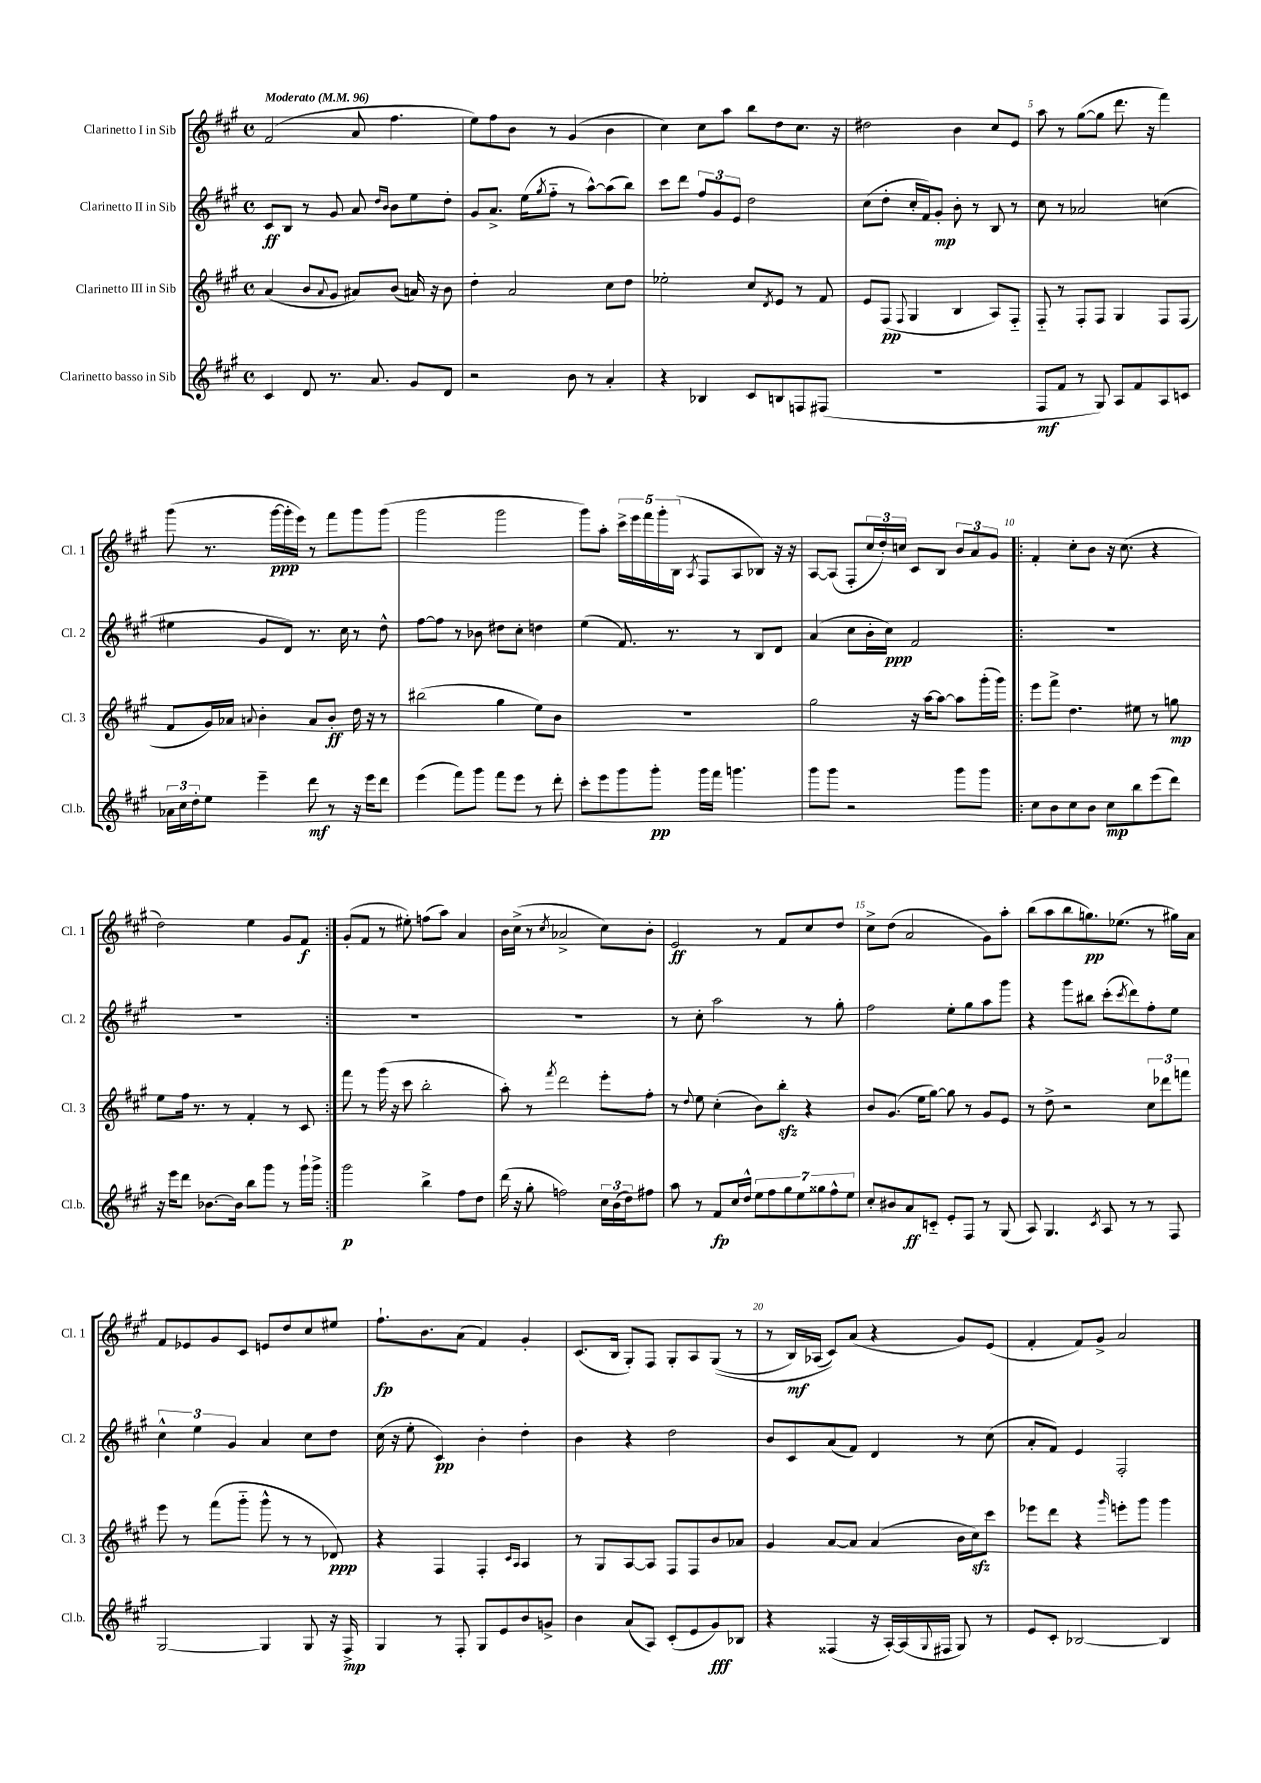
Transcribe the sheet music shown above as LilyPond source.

<<
\new StaffGroup <<
\new Staff = "s0" \with { instrumentName = "Clarinetto I in Sib" shortInstrumentName = "Cl. 1" } {
    \clef treble \key a \major \defaultTimeSignature \time 4/4 \tempo "Moderato" 4 = 96
    fis'2( a'8 fis''4. |
    e''8) fis''8 b'8 r8 gis'4( b'4 |
    cis''4) cis''8 a''8 b''8 d''8 cis''8. r16 |
    dis''2 b'4 cis''8 e'8 |
    a''8 r8 gis''8~( gis''8 d'''8. r16 fis'''4) |
    gis'''8( r8. gis'''16~\ppp gis'''16-. e'''16) r8 fis'''8 gis'''8 gis'''8( |
    gis'''2 gis'''2 |
    gis'''8) a''8-. \tuplet 5/4 { cis'''16-> e'''16 fis'''16 gis'''16-. b16( } \acciaccatura { a8 } fis8 a8 bes8) r16 r16 |
    a8~ a8( fis8-. \tuplet 3/2 { cis''16 d''16-.) c''16 } cis'8 b8 \tuplet 3/2 { b'8 a'8 gis'8 } |
    \repeat volta 2 { fis'4-. cis''8-. b'8 r16 cis''8.( r4 |
    d''2) e''4 gis'8 fis'8\f | }
    gis'8-.( fis'8 r8 eis''8-.) f''8( a''8) a'4 |
    b'16 cis''16->( r8 \acciaccatura { cis''8 } aes'2-> cis''8) b'8-. |
    e'2\ff r8 fis'8 cis''8 d''8 |
    cis''8-> d''8( a'2 gis'8) a''8-. |
    b''8( a''8 b''8 g''8.\pp) ees''8.( r8 gis''16) a'16 |
    fis'8 ees'8 gis'8 cis'8 e'8 d''8 cis''8 eis''8 |
    fis''8.-!\fp b'8. a'8( fis'4) gis'4-. |
    cis'8.( b16 gis8-.) fis8 gis8-. a8 gis8(\( r8 |
    r8 b16\mf) aes16( cis'8)\) a'8( r4 gis'8) e'8( |
    fis'4-. fis'8) gis'8-> a'2 \bar "|." |
}
\new Staff = "s1" \with { instrumentName = "Clarinetto II in Sib" shortInstrumentName = "Cl. 2" } {
    \clef treble \key a \major \defaultTimeSignature \time 4/4
    cis'8\ff b8 r8 gis'8 a'8 \grace { d''16 b'16 } b'8 e''8 d''8-. |
    gis'8 a'8.-> e''16( \acciaccatura { gis''8 } fis''8-_ r8 a''8~-^) a''8( b''8) |
    cis'''8 d'''8 \tuplet 3/2 { fis''8 gis'8 e'8 } d''2 |
    cis''8( d''8-. cis''16-. fis'16) gis'8-.\mp b'8-. r8 b8 r8 |
    cis''8 r8 aes'2 c''4( |
    eis''4 gis'8 d'8) r8. cis''16 r8 d''8-^ |
    fis''8~ fis''8 r8 bes'8 dis''8 cis''8-. d''4 |
    e''4( fis'8.) r8. r8 b8 d'8 |
    a'4( cis''8 b'16-. cis''16\ppp) fis'2 |
    \repeat volta 2 { R1 |
    R1 | }
    R1 |
    R1 |
    r8 cis''8-. a''2 r8 gis''8-. |
    fis''2 e''8-. gis''8 a''8 gis'''8 |
    r4 gis'''8 bis''8 cis'''8-.( \acciaccatura { cis'''8 } d'''8) fis''8-. e''8 |
    \tuplet 3/2 { cis''4-^ e''4 gis'4 } a'4 cis''8 d''8 |
    cis''16( r16 e''8-. cis'4\pp) b'4-. d''4-. |
    b'4 r4 d''2 |
    b'8 cis'8 a'8( fis'8) d'4 r8 cis''8( |
    a'8-. fis'8) e'4 fis2-. \bar "|." |
}
\new Staff = "s2" \with { instrumentName = "Clarinetto III in Sib" shortInstrumentName = "Cl. 3" } {
    \clef treble \key a \major \defaultTimeSignature \time 4/4
    a'4( b'8 \appoggiatura { a'8 } gis'8 ais'8) b'8( a'16) r16 b'8 |
    d''4-. a'2 cis''8 d''8 |
    ees''2-. cis''8 \acciaccatura { d'8 } e'8 r8 fis'8 |
    e'8 fis8\pp( \appoggiatura { fis8 } gis4 b4 a8) fis8-_ |
    fis8-_ r8 fis8-. fis8 gis4 fis8 fis8( |
    fis'8 gis'16) aes'16 \appoggiatura { a'8 } b'4-. a'8 b'8-.\ff d''16 r16 r8 |
    bis''2( gis''4 e''8) b'8 |
    R1 |
    gis''2 r16 a''16~ a''8~ a''8 gis'''16-.( gis'''16) |
    \repeat volta 2 { e'''8 fis'''8-> d''4. eis''8 r8 g''8\mp |
    e''8 fis''16 r8. r8 fis'4-. r8 cis'8 | }
    fis'''8 r8 gis'''16( r16 cis'''8 b''2-. |
    a''8-.) r8 \acciaccatura { fis'''8 } d'''2 e'''8-. fis''8-. |
    r8 \appoggiatura { d''8 } e''8 cis''4-.( b'8) b''8-.\sfz r4 |
    b'8 gis'8.( e''16 gis''8~) gis''8 r8 gis'8 e'8 |
    r8 d''8-> r2 \tuplet 3/2 { cis''8 des'''8 f'''8 } |
    e'''8 r8 fis'''8( gis'''8-_ gis'''8-^ r8 r8 des'8\ppp) |
    r4 fis4 fis4-. \grace { cis'16 a16 } a4 |
    r8 gis8 a8~ a8 fis8 fis8 b'8 aes'8 |
    gis'4 a'8~ a'8 a'4( b'16 cis''16\sfz) cis'''8 |
    ees'''8 d'''8 r4 \grace { gis'''16 } e'''8-. gis'''8 gis'''4 \bar "|." |
}
\new Staff = "s3" \with { instrumentName = "Clarinetto basso in Sib" shortInstrumentName = "Cl.b." } {
    \clef treble \key a \major \defaultTimeSignature \time 4/4
    cis'4 d'8 r8. a'8. gis'8 d'8 |
    r2 b'8 r8 a'4-. |
    r4 bes4 cis'8 b8 f8 fis8( |
    R1 |
    fis8\mf fis'8 r8 gis8) a8 fis'8 a8 c'8 |
    \tuplet 3/2 { aes'16 cis''16 d''16-. } e''8 e'''4-- d'''8\mf r8 r16 e'''16 d'''8 |
    e'''4( fis'''8) gis'''8 fis'''8 e'''8 r8 d'''8-. |
    cis'''8-. e'''8 gis'''8 gis'''8-.\pp gis'''16 fis'''16 g'''4. |
    gis'''8 gis'''8 r2 gis'''8 gis'''8 |
    \repeat volta 2 { cis''8 b'8 cis''8 b'8 cis''8\mp b''8 e'''8( d'''8) |
    r16 e'''16 d'''8 bes'8.~ bes'16 b''8 gis'''8 r8 gis'''16-! gis'''16-> | }
    gis'''2\p b''4-> fis''8 d''8 |
    d'''16( r16 gis''8-. f''2) \tuplet 3/2 { cis''16 b'16( d''16) } fis''8 |
    a''8 r8 fis'8\fp cis''16 d''16-^ \tuplet 7/4 { e''8 fis''8 gis''8 e''8 gisis''8 fis''8-^ e''8 } |
    cis''8-. bis'8 a'8\ff c'8-_ e'8-. fis8 r8 gis8( |
    a8) gis4. \acciaccatura { cis'8 } a8 r8 r8 fis8 |
    gis2~ gis4 gis8 r16 fis16->\mp |
    gis4 r8 fis8-. gis8 e'8 b'8 g'8-> |
    b'4 a'8( a8) cis'8-.( e'8 gis'8\fff) bes8 |
    r4 fisis4( r16 a16~-.) a16( \appoggiatura { gis8 } fis16 gis8) r8 |
    e'8 cis'8-. bes2~ bes4 \bar "|." |
}
>>
>>
\layout { \context { \Score \override BarNumber.break-visibility = ##(#f #t #t) barNumberVisibility = #(every-nth-bar-number-visible 5) } }
